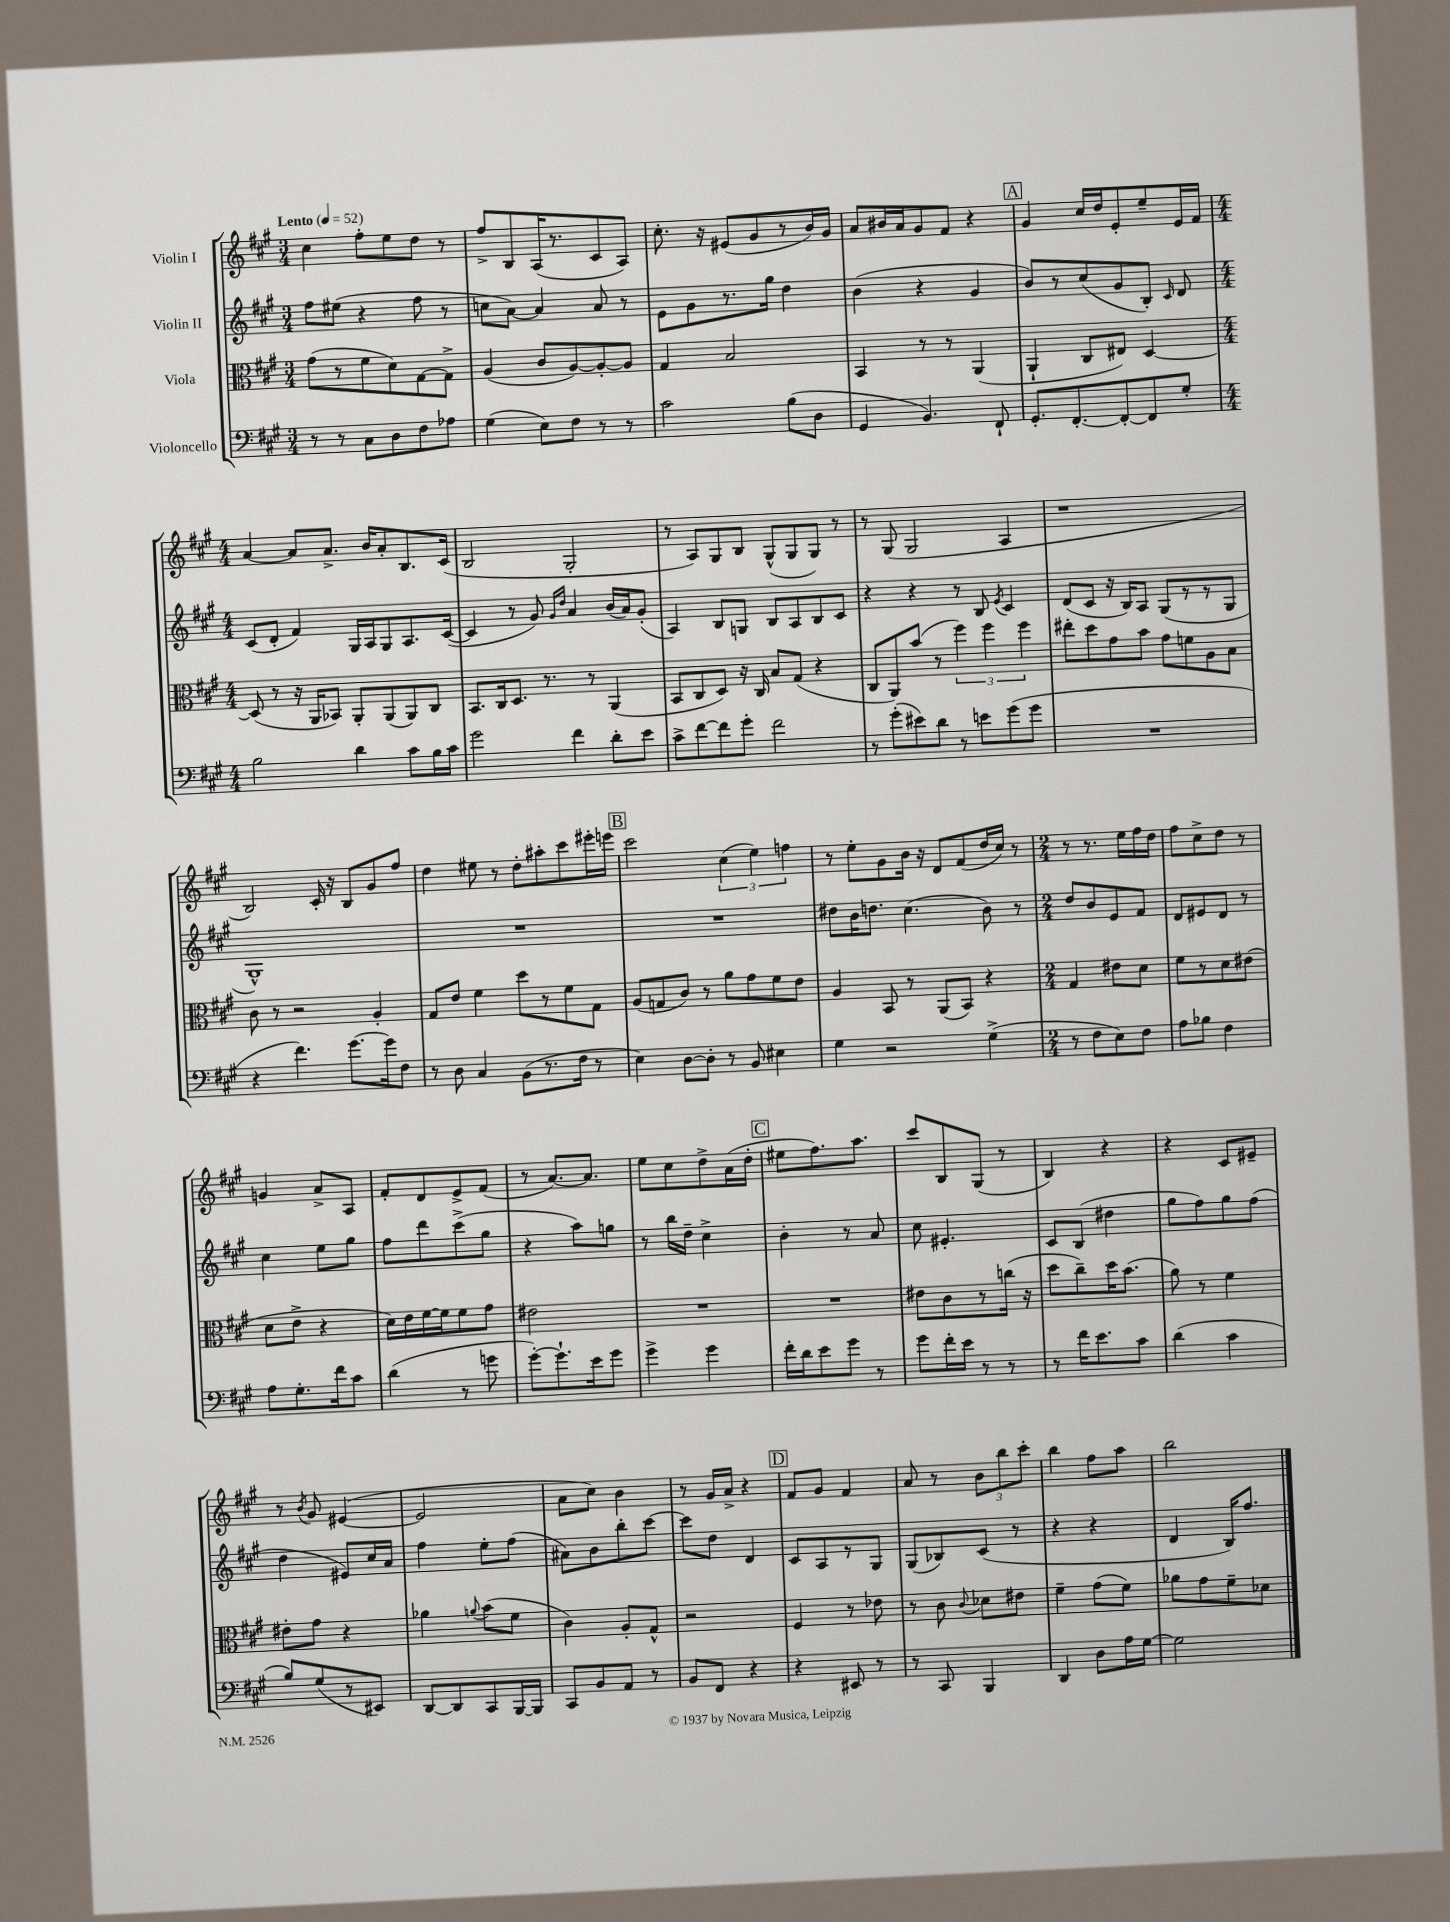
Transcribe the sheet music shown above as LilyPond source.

<<
\new StaffGroup <<
\new Staff = "s0" \with { instrumentName = "Violin I" } {
    \clef treble \key a \major \numericTimeSignature \time 3/4 \tempo "Lento" 4 = 52
    \autoBeamOff cis''4 fis''8[-. e''8 d''8] r8 |
    fis''8[-> b8 a16( r8. cis'8 a8]) |
    cis''8.-. r16 eis'8[( gis'8 r8 b'16) gis'16] |
    a'8[ bis'16 a'16 gis'8 fis'8] r4 |
    \mark \markup { \box "A" } gis'4 cis''16[ d''16 e'8-. e''8-- e'16 fis'16] |
    \numericTimeSignature \time 4/4 a'4~ a'8[ a'8.]-> b'16[ a'8-. b8. cis'16]( |
    b2 gis2-. |
    r8 a8[) gis8 b8] gis8[-^( gis8 gis8]) r8 |
    r8 gis8( gis2 a4 |
    r1 |
    b2) cis'16-. r16 b8[ gis'8 fis''8] |
    d''4 eis''8 r8 d''8[-. ais''8-. cis'''8 eis'''16-. e'''16] |
    \mark \markup { \box "B" } cis'''2 \tuplet 3/2 { cis''4( e''4) f''4 } |
    r8 e''8[-. gis'8 b'16] r16 d'8[ fis'8( d''16 cis''16]) r8 |
    \numericTimeSignature \time 2/4 r8 r8. e''16[ fis''16 d''16] |
    fis''8[ cis''8-> d''8] r8 |
    g'4 a'8[-> a8] |
    fis'8[-. d'8 e'8-> fis'8]( |
    r8 a'8.[~) a'8.] |
    e''8[ cis''8 d''8-> a'16( d''16]-. |
    \mark \markup { \box "C" } eis''8[ fis''8.) a''8.] |
    cis'''8[ b8 gis8]( r8 |
    b4) r4 |
    r4 cis'8[ eis'8]-- |
    r8 \acciaccatura { b'8 } gis'8 eis'4~( |
    eis'2 |
    a'8[ cis''8]) b'4 |
    r8 gis'16[ a'16]-> r4 |
    \mark \markup { \box "D" } fis'8[ gis'8] fis'4 |
    a'8 r8 \tuplet 3/2 { b'8[ b''8 cis'''8]-. } |
    b''4 fis''8[ a''8] |
    b''2 \bar "|." |
}
\new Staff = "s1" \with { instrumentName = "Violin II" } {
    \clef treble \key a \major \numericTimeSignature \time 3/4
    \autoBeamOff fis''8[ eis''8]( r4 fis''8 r8 |
    c''8[ a'8]~) a'4 a'8 r8 |
    e'8[ gis'8 r8. gis''16] d''4 |
    b'4( r4 gis'4 |
    \mark \markup { \box "A" } b'8[) r8 cis''8( gis'8 b8]-.) \grace { cis'16 } d'8 |
    \numericTimeSignature \time 4/4 cis'8[( d'8]-. fis'4) gis16[ a16 gis8 a8. cis'16]~( |
    cis'4 r8 gis'8) \grace { gis'16[ d''16] } a'4 b'16[( a'16) gis'8]-.( |
    a4) b8[ g8] b8[ a8 b8 cis'8] |
    r4 r4 r8 b8 \acciaccatura { e'8 } cis'4 |
    d'8[( cis'8] r16 b16[) a8] gis8[( r8 r8 gis8] |
    gis1-^) |
    R1 |
    \mark \markup { \box "B" } R1 |
    dis''8[ b'16 d''8.] cis''4.( b'8) r8 |
    \numericTimeSignature \time 2/4 d''8[ b'8 e'8 fis'8] |
    d'8[ eis'8 d'8] r8 |
    cis''4 e''8[ gis''8] |
    fis''8[ d'''8 cis'''8->( gis''8] |
    r4 a''8[) g''8] |
    r8 b''16[ d''16]-- cis''4-> |
    \mark \markup { \box "C" } b'4-. r8 a'8 |
    cis''8 eis'4.-. |
    cis'8[ b8]( dis''4 |
    gis''8[ fis''8) gis''8 fis''8]( |
    d''4 eis'8[) cis''16 a'16] |
    fis''4 e''8[-. fis''8]( |
    ais'8[) b'8 b''8-. cis'''8]~ |
    cis'''8[ d''8] d'4 |
    \mark \markup { \box "D" } cis'8[ a8 r8 gis8] |
    gis8[( bes8) cis'8]( r8 |
    r4 r4 |
    d'4 b16[) fis''8.] \bar "|." |
}
\new Staff = "s2" \with { instrumentName = "Viola" } {
    \clef alto \key a \major \numericTimeSignature \time 3/4
    \autoBeamOff gis'8[( r8 fis'8 d'8) gis8~ gis8]-> |
    a4( cis'8[ a8~) a8~-. a8] |
    gis4 b2 |
    b,4 r8 r8 a,4( |
    \mark \markup { \box "A" } a,4-! cis8[ eis8]) d4~ |
    \numericTimeSignature \time 4/4 d8( r8 r16 a,16[ bes,8]) a,8[-. a,8( a,8) cis8] |
    b,8.[ cis16 d8.] r8. r8 a,4( |
    b,8[ cis8 d8]) r16 cis16 b8[ gis8]( r4 |
    cis8[ a,8) b'8]( r8 \tuplet 3/2 { fis''4) fis''4 fis''4 } |
    eis''8[-. d''8 gis'8 b'8] gis'8[ f'8 a8 b8] |
    cis'8 r8 r2 a4-. |
    gis8[ e'8] fis'4 d''8[ r8 fis'8 gis8] |
    \mark \markup { \box "B" } a8[( g8 cis'8]) r8 a'8[ gis'8 fis'8 e'8] |
    a4 b,8 r8 a,8[( b,8]) r4 |
    \numericTimeSignature \time 2/4 gis4 eis'8[ d'8] |
    fis'8[ r8 d'8 eis'8]( |
    d'8[ e'8]-> r4 |
    d'16[) e'16 fis'16~ fis'16 fis'8 gis'8] |
    eis'2 |
    R2 |
    \mark \markup { \box "C" } R2 |
    eis'8[ cis'8 r8 c''16]( r16 |
    d''8[ cis''8--) d''16 b'8.]( |
    a'8) r8 fis'4 |
    eis'8[-. gis'8] r4 |
    aes'4 \appoggiatura { a'8 } b'8[( fis'8] |
    cis'4) a8[-. gis8]-^ |
    r2 |
    \mark \markup { \box "D" } fis4 r8 ees'8 |
    r8 cis'8 \appoggiatura { cis'8 } des'8[ eis'8] |
    fis'4-- gis'8[( fis'8]) |
    aes'8[ gis'8 fis'8-- des'8] \bar "|." |
}
\new Staff = "s3" \with { instrumentName = "Violoncello" } {
    \clef bass \key a \major \numericTimeSignature \time 3/4
    \autoBeamOff r8 r8 cis8[ d8 fis8 aes8] |
    gis4( e8[) fis8] r8 r8 |
    cis'2 b8[( d8] |
    gis,4 b,4.) fis,8-! |
    \mark \markup { \box "A" } gis,8.[-. fis,8.~-. fis,8~-. fis,8 gis8]-. |
    \numericTimeSignature \time 4/4 b2 d'4 cis'8[ b16 cis'16] |
    gis'2 fis'4 d'8[-. e'8] |
    cis'8[-> fis'8~ fis'8 gis'8]-. fis'2 |
    r8 gis'8[-.( eis'8) d'8] r8 e'8[ gis'8( gis'8] |
    R1 |
    r4 fis'4.) gis'8.[~ gis'16 fis8] |
    r8 d8 cis4 b,8[( r8. fis16] r8 |
    \mark \markup { \box "B" } e4) d8[~ d8]-. r8 b,8 eis4 |
    gis4 r2 gis4->( |
    \numericTimeSignature \time 2/4 r8 fis8[ e8) fis8] |
    a8[ bes8] fis4 |
    a8[ gis8.-. fis'16 cis'8] |
    d'4( r8 g'8 |
    gis'8[~-.) gis'8.-! e'16 gis'8] |
    gis'4-> gis'4 |
    \mark \markup { \box "C" } fis'16[-. d'16 e'8 gis'8] r8 |
    gis'8[ fis'16-. e'16] r8 r8 |
    r8 fis'16[ e'8. cis'8] |
    d'4( cis'4 |
    b8[) gis8( r8 eis,8]) |
    d,8[~ d,8 cis,8 b,,16~ b,,16] |
    cis,8[ b,8 a,8] r8 |
    b,8[ fis,8] r4 |
    \mark \markup { \box "D" } r4 eis,8 r8 |
    r8 cis,8 b,,4 |
    d,4 d8[ a16 gis16]~ |
    gis2 \bar "|." |
}
>>
>>
\layout { \context { \Score \remove "Bar_number_engraver" } }
